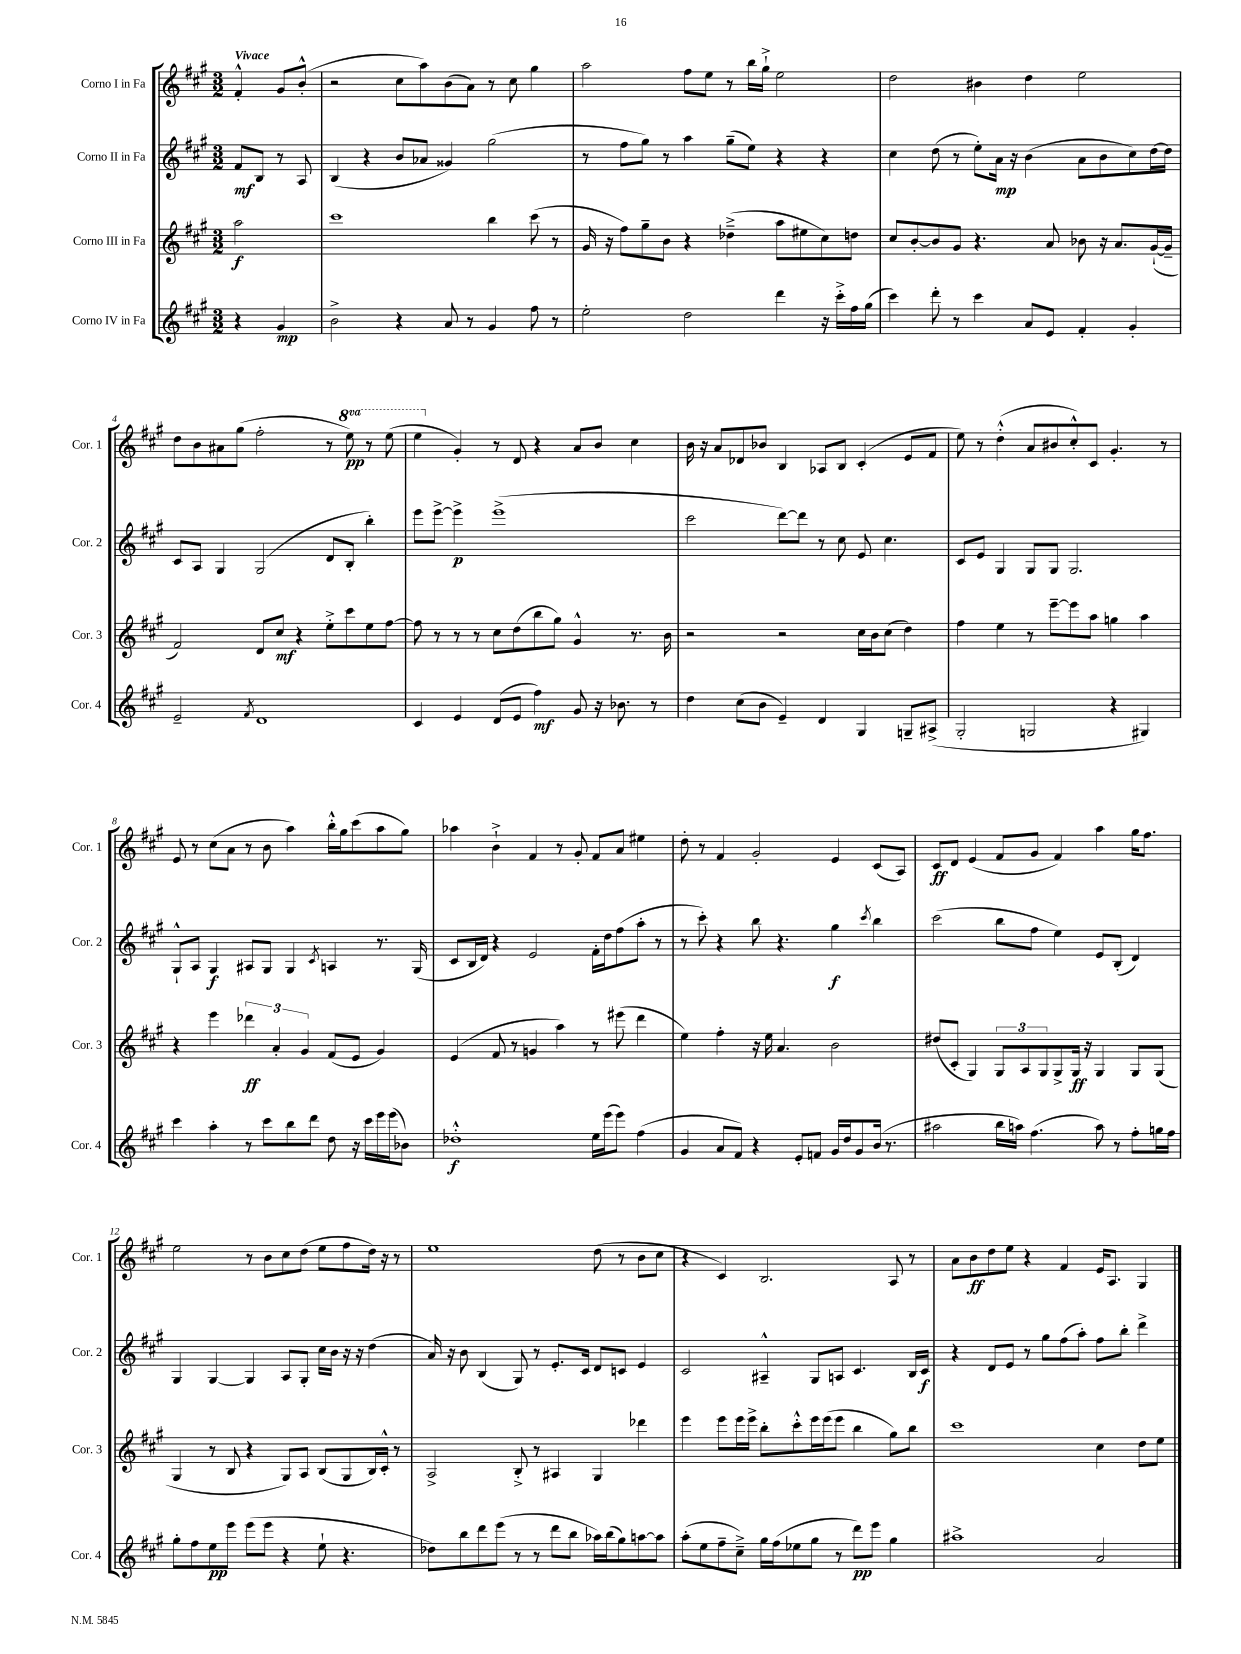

**kern	**dynam	**kern	**dynam	**kern	**dynam	**kern	**dynam
*part4	*part4	*part3	*part3	*part2	*part2	*part1	*part1
*staff4	*staff4	*staff3	*staff3	*staff2	*staff2	*staff1	*staff1
*I"Corno IV in Fa	*	*I"Corno III in Fa	*	*I"Corno II in Fa	*	*I"Corno I in Fa	*
*I'Cor. 4	*	*I'Cor. 3	*	*I'Cor. 2	*	*I'Cor. 1	*
*clefG2	*	*clefG2	*	*clefG2	*	*clefG2	*
*k[f#c#g#]	*	*k[f#c#g#]	*	*k[f#c#g#]	*	*k[f#c#g#]	*
*M3/2	*	*M3/2	*	*M3/2	*	*M3/2	*
=	=	=	=	=	=	=	=
!	!	!	!	!	!	!LO:TX:a:B:t=Vivace	!
4r	.	2aa\	f	8f#/L	mf	4f#'^^/	.
.	.	.	.	8B/J	.	.	.
4g#/	mp	.	.	8r	.	8g#/L	.
.	.	.	.	8A/	.	(8b'^^/J	.
=1	=1	=1	=1	=1	=1	=1	=1
2b^\	.	1ccc#	.	(4B/	.	2r	.
.	.	.	.	4r	.	.	.
4r	.	.	.	8b/L	.	8cc#\L	.
.	.	.	.	8a-X/J	.	8aa\)	.
8a/	.	.	.	4g##X/)	.	(8b\	.
8r	.	.	.	.	.	8a\J)	.
4g#/	.	4bb\	.	(2gg#\	.	8r	.
.	.	.	.	.	.	8cc#\	.
8ff#\	.	(8ccc#\	.	.	.	4gg#\	.
8r	.	8r	.	.	.	.	.
=2	=2	=2	=2	=2	=2	=2	=2
2ee'\	.	16g#/	.	8r	.	2aa\	.
.	.	16r	.	.	.	.	.
.	.	8ff#\L)	.	8ff#\L	.	.	.
.	.	8gg#~\	.	8gg#\J)	.	.	.
.	.	8b\J	.	8r	.	.	.
2dd\	.	4r	.	4aa\	.	8ff#\L	.
.	.	.	.	.	.	8ee\J	.
.	.	(4dd-X~^\	.	(8gg#~\L	.	8r	.
.	.	.	.	8ee\J)	.	16bb\LL	.
.	.	.	.	.	.	16gg#`^\JJ	.
4ddd\	.	8aa\L	.	4r	.	2ee\	.
.	.	8ee#X\	.	.	.	.	.
16r	.	8cc#\)	.	4r	.	.	.
16ccc#'^\LL	.	.	.	.	.	.	.
16ff#\	.	8ddn\J	.	.	.	.	.
(16gg#\JJ	.	.	.	.	.	.	.
=3	=3	=3	=3	=3	=3	=3	=3
4ccc#\)	.	8cc#/L	.	4cc#\	.	2dd\	.
.	.	[8b'/	.	.	.	.	.
8ddd'\	.	8b/]	.	(8dd\	.	.	.
8r	.	8g#/J	.	8r	.	.	.
4ccc#\	.	4.r	.	8ee'\L)	.	4b#X\	.
.	.	.	.	16a\Jk	mp	.	.
.	.	.	.	16r	.	.	.
8a/L	.	.	.	(4b\	.	4dd\	.
8e/J	.	8a/	.	.	.	.	.
4f#'/	.	8b-X\	.	8a\L	.	2ee\	.
.	.	16r	.	8b\	.	.	.
.	.	8.a/L	.	.	.	.	.
4g#'/	.	.	.	8cc#\)	.	.	.
.	.	([16g#`/L	.	[16dd\L	.	.	.
.	.	16g#~/JJ]	.	16dd\JJ]	.	.	.
!!LO:LB:g=z
=4	=4	=4	=4	=4	=4	=4	=4
2e~/	.	2f#/)	.	8c#/L	.	8dd\L	.
.	.	.	.	8A/J	.	8b\	.
.	.	.	.	4G#/	.	8a#X\	.
.	.	.	.	.	.	(8gg#\J	.
8qf#/	.	.	.	.	.	.	.
1d	.	8d/L	.	(2G#/	.	2ff#'\	.
.	.	8cc#/J	mf	.	.	.	.
.	.	4r	.	.	.	.	.
.	.	8ee'^\L	.	8d/L	.	8r	.
*	*	*	*	*	*	*8va	*
.	.	8ccc#\	.	8B'/J	.	8eee\)	pp
.	.	8ee\	.	4bb'\)	.	8r	.
.	.	[8ff#\J	.	.	.	(8eee\	.
=5	=5	=5	=5	=5	=5	=5	=5
4c#/	.	8ff#\]	.	8eee\L	.	4eee\	.
.	.	8r	.	[8eee^\J	.	.	.
*	*	*	*	*	*	*X8va	*
4e/	.	8r	.	4eee^\]	p	4g#'/)	.
.	.	8r	.	.	.	.	.
(8d/L	.	8cc#\L	.	(1eee^	.	8r	.
8e/J	.	(8dd\	.	.	.	8d/	.
4ff#\)	mf	8bb\	.	.	.	4r	.
.	.	8gg#\J)	.	.	.	.	.
8g#/	.	4g#^^/	.	.	.	8a/L	.
16r	.	.	.	.	.	8b/J	.
8.b-X\	.	.	.	.	.	.	.
.	.	8.r	.	.	.	4cc#\	.
8r	.	.	.	.	.	.	.
.	.	16b\	.	.	.	.	.
=6	=6	=6	=6	=6	=6	=6	=6
4dd\	.	2r	.	2ccc#\	.	16b\	.
.	.	.	.	.	.	16r	.
.	.	.	.	.	.	8a/L	.
(8cc#\L	.	.	.	.	.	8d-X/	.
8b\J	.	.	.	.	.	8b-X/J	.
4e~/)	.	2r	.	[8ddd\L)	.	4B/	.
.	.	.	.	8ddd\J]	.	.	.
4d/	.	.	.	8r	.	8A-X/L	.
.	.	.	.	8cc#\	.	8B/J	.
4G#/	.	16cc#\LL	.	8e/	.	(4c#'/	.
.	.	16b\J	.	.	.	.	.
.	.	(8cc#\J	.	4.cc#\	.	.	.
8Gn~/L	.	4dd\)	.	.	.	8e/L	.
(8A#X^/J	.	.	.	.	.	8f#/J	.
=7	=7	=7	=7	=7	=7	=7	=7
2G#'/	.	4ff#\	.	8c#/L	.	8ee\)	.
.	.	.	.	8e/J	.	8r	.
.	.	4ee\	.	4G#/	.	(4dd'^^\	.
2Gn/	.	8r	.	8G#/L	.	8a/L	.
.	.	[8eee~\L	.	8G#/J	.	8b#X/	.
.	.	8eee\]	.	2.G#/	.	8cc#'^^/)	.
.	.	8aa\J	.	.	.	8c#/J	.
4r	.	4ggn\	.	.	.	4.g#'/	.
4G#X/)	.	4aa\	.	.	.	.	.
.	.	.	.	.	.	8r	.
!!LO:LB:g=z
=8	=8	=8	=8	=8	=8	=8	=8
4ccc#\	.	4r	.	8G#`^^/L	.	8e/	.
.	.	.	.	8A/J	.	8r	.
4aa'\	.	4eee\	.	4G#/	f	(8cc#\L	.
.	.	.	.	.	.	8a\J	.
8r	.	6ddd-X\	ff	8A#X/L	.	8r	.
8ccc#\L	.	.	.	8G#/J	.	8b\	.
.	.	6a'/	.	.	.	.	.
8bb\	.	.	.	4G#/	.	4aa\)	.
.	.	6g#/	.	.	.	.	.
8ddd\J	.	.	.	.	.	.	.
.	.	.	.	8qc#/	.	.	.
8dd\	.	(8f#/L	.	4An/	.	16bb'^^\LL	.
.	.	.	.	.	.	16gg#\J	.
16r	.	8e/J	.	.	.	(8ccc#\	.
16ccc#\LL	.	.	.	.	.	.	.
16eee\	.	4g#/)	.	8.r	.	8aa\	.
(16eee\J	.	.	.	.	.	.	.
8b-X\J)	.	.	.	.	.	8gg#\J)	.
.	.	.	.	(16G#/	.	.	.
=9	=9	=9	=9	=9	=9	=9	=9
1dd-X'^^	f	(4e/	.	8c#/L	.	4aa-X\	.
.	.	.	.	16B/L	.	.	.
.	.	.	.	16d/JJ)	.	.	.
.	.	8f#/	.	4r	.	4b`^\	.
.	.	8r	.	.	.	.	.
.	.	4gn/	.	2e/	.	4f#/	.
.	.	4aa\)	.	.	.	8r	.
.	.	.	.	.	.	8g#'/	.
16ee\LL	.	8r	.	16f#'\LL	.	8f#/L	.
(16eee\J	.	.	.	16dd\J	.	.	.
8eee\J)	.	(8eee#X\	.	(8ff#\	.	8a/J	.
(4ff#\	.	4ddd\	.	8aa'\J	.	4ee#X\	.
.	.	.	.	8r	.	.	.
=10	=10	=10	=10	=10	=10	=10	=10
4g#/	.	4ee\)	.	8r	.	8dd'\	.
.	.	.	.	8ccc#'\)	.	8r	.
8a/L	.	4ff#'\	.	4r	.	4f#/	.
8f#/J)	.	.	.	.	.	.	.
4r	.	16r	.	8bb\	.	2g#'/	.
.	.	16ee\	.	.	.	.	.
.	.	4.a/	.	4.r	.	.	.
8e'/L	.	.	.	.	.	.	.
8fn/J	.	.	.	.	.	.	.
16g#/LL	.	2b\	.	4gg#\	f	4e/	.
16dd/J	.	.	.	.	.	.	.
8g#/	.	.	.	.	.	.	.
.	.	.	.	8qccc#/	.	.	.
(16b/Jk	.	.	.	4bb\	.	(8c#/L	.
8.r	.	.	.	.	.	.	.
.	.	.	.	.	.	8A/J)	.
=11	=11	=11	=11	=11	=11	=11	=11
2aa#X\	.	(8dd#X/L	.	(2ccc#\	.	8c#/L	ff
.	.	8c#'/J	.	.	.	8d/J	.
.	.	4G#/)	.	.	.	(4e/	.
16bb\LL	.	12G#/L	.	8bb\L	.	8f#/L	.
16aan\JJ)	.	.	.	.	.	.	.
.	.	12A/	.	.	.	.	.
(4.ff#\	.	.	.	8ff#\J	.	8g#/J	.
.	.	12G#/	.	.	.	.	.
.	.	8G#^/	.	4ee\)	.	4f#/)	.
.	.	16G#/Jk	ff	.	.	.	.
.	.	16r	.	.	.	.	.
8aa\)	.	4G#/	.	8e/L	.	4aa\	.
8r	.	.	.	(8B'/J	.	.	.
8ff#'\L	.	8G#/L	.	4d/)	.	16gg#\KL	.
.	.	.	.	.	.	8.ff#\J	.
16ggn\L	.	(8G#/J	.	.	.	.	.
16ff#\JJ	.	.	.	.	.	.	.
!!LO:LB:g=z
=12	=12	=12	=12	=12	=12	=12	=12
8gg#'\L	.	4G#/	.	4G#/	.	2ee\	.
8ff#\	.	.	.	.	.	.	.
8ee\	pp	8r	.	[4G#/	.	.	.
8eee\J	.	8B/	.	.	.	.	.
(8eee\L	.	4r	.	4G#/]	.	8r	.
8eee\J	.	.	.	.	.	8b\L	.
4r	.	8G#/L)	.	8A/L	.	8cc#\	.
.	.	8A/J	.	8G#'/J	.	(8dd\J	.
8ee`\	.	(8B/L	.	16cc#\LL	.	8ee\L	.
.	.	.	.	16b\JJ	.	.	.
4.r	.	8G#/	.	16r	.	8ff#\	.
.	.	.	.	16r	.	.	.
.	.	16B/L)	.	(4dd\	.	16dd\Jk)	.
.	.	16c#'^^/JJ	.	.	.	16r	.
.	.	8r	.	.	.	8r	.
=13	=13	=13	=13	=13	=13	=13	=13
8dd-X\L)	.	2A^/	.	16a/)	.	1ee	.
.	.	.	.	16r	.	.	.
8bb\	.	.	.	8b\	.	.	.
8ddd\	.	.	.	(4B/	.	.	.
(8eee\J	.	.	.	.	.	.	.
8r	.	8B'^/	.	8G#/)	.	.	.
8r	.	8r	.	8r	.	.	.
8ddd\L	.	4A#X/	.	8.e'/L	.	.	.
8bb\J	.	.	.	.	.	.	.
.	.	.	.	16c#/Jk	.	.	.
16aa-X\LL)	.	4G#/	.	8d/L	.	(8dd\	.
(16bb\J	.	.	.	.	.	.	.
8gg#\)	.	.	.	8cn/J	.	8r	.
[8aan\	.	4ddd-X\	.	4e/	.	8b\L	.
8aa\J]	.	.	.	.	.	8cc#\J	.
=14	=14	=14	=14	=14	=14	=14	=14
(8aa'\L	.	4eee\	.	2c#/	.	4r	.
8ee\	.	.	.	.	.	.	.
8ff#~\	.	8eee\L	.	.	.	4c#/)	.
8cc#~^\J)	.	16eee\L	.	.	.	.	.
.	.	16eee^\JJ	.	.	.	.	.
16gg#\LL	.	8bb'\L	.	4A#X~^^/	.	2.B/	.
(16ff#\J	.	.	.	.	.	.	.
8ee-X\	.	8ccc#'^^\	.	.	.	.	.
8gg#\J	.	16eee\L	.	8G#/L	.	.	.
.	.	(16eee\J	.	.	.	.	.
8r	.	8eee\J	.	8An/J	.	.	.
8ddd\L)	pp	4bb\	.	4.c#/	.	.	.
8eee\J	.	.	.	.	.	.	.
4gg#\	.	8gg#\L)	.	.	.	8A/	.
.	.	8bb\J	.	16B/LL	.	8r	.
.	.	.	.	16c#/JJ	f	.	.
=15	=15	=15	=15	=15	=15	=15	=15
1aa#X^	.	1ccc#	.	4r	.	8a\L	.
.	.	.	.	.	.	8b\	ff
.	.	.	.	8d/L	.	8dd\	.
.	.	.	.	8e/J	.	8ee\J	.
.	.	.	.	8r	.	4r	.
.	.	.	.	8gg#\L	.	.	.
.	.	.	.	(8ff#\	.	4f#/	.
.	.	.	.	8aa'\J)	.	.	.
2a/	.	4cc#\	.	8ff#\L	.	16e/KL	.
.	.	.	.	.	.	8.A/J	.
.	.	.	.	8bb'\J	.	.	.
.	.	8dd\L	.	4ddd^\	.	4G#/	.
.	.	8ee\J	.	.	.	.	.
==	==	==	==	==	==	==	==
*-	*-	*-	*-	*-	*-	*-	*-
